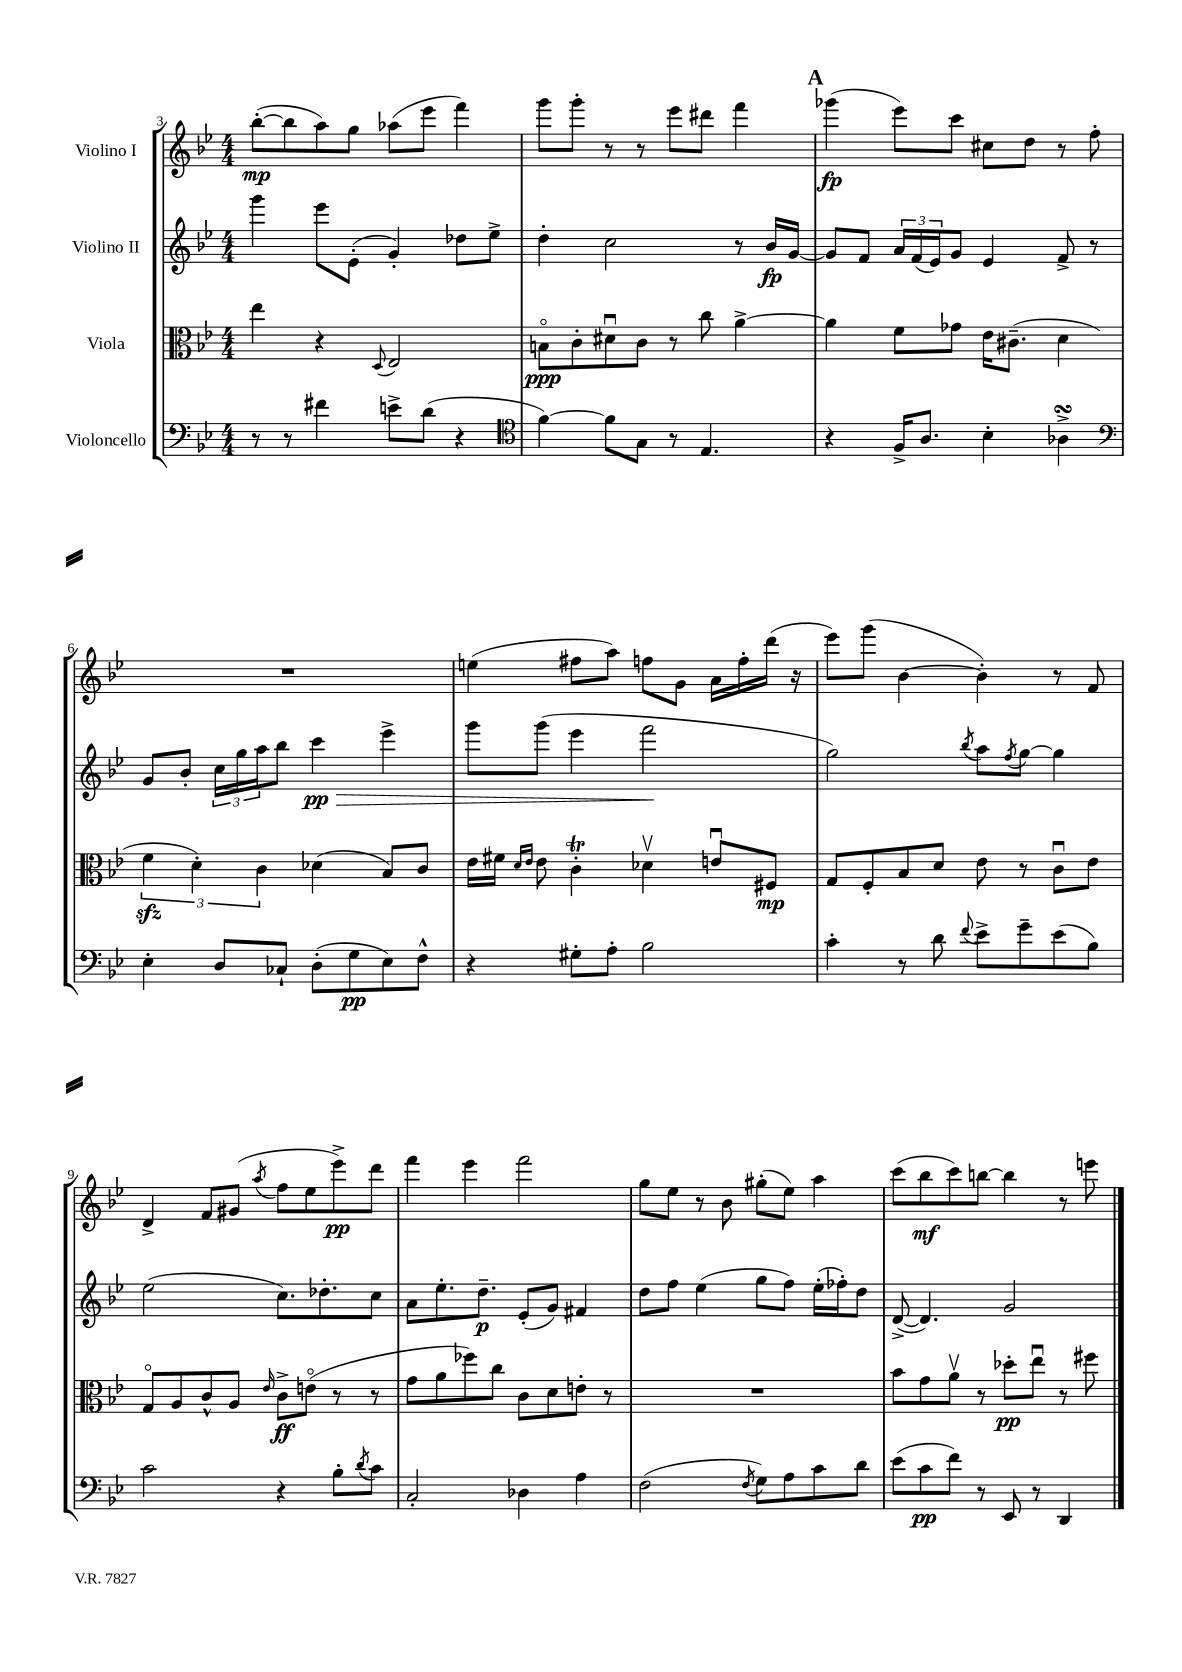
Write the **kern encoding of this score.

**kern	**dynam	**kern	**dynam	**kern	**dynam	**kern	**dynam
*part4	*part4	*part3	*part3	*part2	*part2	*part1	*part1
*staff4	*staff4	*staff3	*staff3	*staff2	*staff2	*staff1	*staff1
*I"Violoncello	*	*I"Viola	*	*I"Violino II	*	*I"Violino I	*
*clefF4	*	*clefC3	*	*clefG2	*	*clefG2	*
*k[b-e-]	*	*k[b-e-]	*	*k[b-e-]	*	*k[b-e-]	*
*M4/4	*	*M4/4	*	*M4/4	*	*M4/4	*
=3	=3	=3	=3	=3	=3	=3	=3
8r	.	4ee-\	.	4ggg\	.	([8bb-'\L	mp
8r	.	.	.	.	.	8bb-\]	.
4f#X\	.	4r	.	8eee-\L	.	8aa\)	.
.	.	.	.	(8e-'\J	.	8gg\J	.
.	.	8qqD/	.	.	.	.	.
8en^\L	.	2E-/	.	4g'/)	.	(8aa-X\L	.
(8d\J	.	.	.	.	.	8eee-\J	.
4r	.	.	.	8dd-X\L	.	4fff\)	.
.	.	.	.	8ee-^\J	.	.	.
=4	=4	=4	=4	=4	=4	=4	=4
*clefC4	*	*	*	*	*	*	*
[4f\)	.	8Bn\L	ppp	4dd'\	.	8ggg\L	.
.	.	8c'\	.	.	.	8ggg'\J	.
8f\L]	.	8d#Xu\	.	2cc\	.	8r	.
8G\J	.	8c\J	.	.	.	8r	.
8r	.	8r	.	.	.	8eee-\L	.
4.E-/	.	8cc\	.	.	.	8ddd#X\J	.
.	.	[4a^\	.	8r	.	4fff\	.
.	.	.	.	16b-/LL	fp	.	.
.	.	.	.	[16g/JJ	.	.	.
!!LO:REH:place=s1:t=A
=5	=5	=5	=5	=5	=5	=5	=5
4r	.	4a\]	.	8g/L]	.	(4ggg-X\	fp
.	.	.	.	8f/J	.	.	.
16F^/KL	.	8f\L	.	24a/LL	.	8eee-\L)	.
.	.	.	.	(24f/	.	.	.
8.A/J	.	.	.	.	.	.	.
.	.	.	.	24e-/J)	.	.	.
.	.	8g-X\J	.	8g/J	.	8ccc\J	.
4B-'\	.	16e-\KL	.	4e-/	.	8cc#X\L	.
.	.	(8.c#X~\J	.	.	.	.	.
.	.	.	.	.	.	8dd\J	.
4A-XsSSs^\	.	4d\	.	8f^/	.	8r	.
.	.	.	.	8r	.	8ff'\	.
!!LO:LB:g=z
=6	=6	=6	=6	=6	=6	=6	=6
*clefF4	*	*	*	*	*	*	*
4E-'\	.	6fzz\	.	8g/L	.	1r	.
.	.	.	.	8b-'/J	.	.	.
.	.	6d'\)	.	.	.	.	.
8D/L	.	.	.	24cc\LL	.	.	.
.	.	.	.	24gg\	.	.	.
.	.	6c\	.	24aa\J	.	.	.
8C-X`/J	.	.	.	8bb-\J	.	.	.
!	!	!	!	!	!LO:HP:b	!	!
(8D'\L	.	(4d-X\	.	4ccc\	> pp	.	.
8G\	pp	.	.	.	.	.	.
8E-\)	.	8B-/L)	.	4eee-^\	.	.	.
8F^^\J	.	8c/J	.	.	.	.	.
=7	=7	=7	=7	=7	=7	=7	=7
4r	.	16e-\LL	.	8ggg\L	.	(4een\	.
.	.	16f#X\JJ	.	.	.	.	.
.	.	16qqd/LL	.	.	.	.	.
.	.	16qqe-/JJ	.	.	.	.	.
.	.	8e-\	.	(8ggg\J	.	.	.
8G#X'\L	.	4cT'\	.	4eee-\	.	8ff#X\L	.
8A'\J	.	.	.	.	.	8aa\J)	.
2B-\	.	4d-Xv\	.	2fff\	.	8ffn\L	.
.	.	.	.	.	.	8g\J	.
.	.	8enu/L	.	.	.	16a\LL	.
.	.	.	.	.	.	16ff'\	.
.	.	8F#X/J	mp	.	.	(16ddd\JJ	.
.	.	.	.	.	.	16r	.
.	.	.	.	.	]	.	.
=8	=8	=8	=8	=8	=8	=8	=8
4c'\	.	8G/L	.	2gg\)	.	8eee-\L)	.
.	.	8F'/	.	.	.	(8ggg\J	.
8r	.	8B-/	.	.	.	[4b-\	.
8d\	.	8d/J	.	.	.	.	.
8qqf/	.	.	.	8qbb-/	.	.	.
8e-^\L	.	8e-\	.	8aa\L	.	4b-'\])	.
.	.	.	.	8qff/	.	.	.
8g~\	.	8r	.	[8gg\J	.	.	.
(8e-\	.	8cu\L	.	4gg\]	.	8r	.
8B-\J)	.	8e-\J	.	.	.	8f/	.
!!LO:LB:g=z
=9	=9	=9	=9	=9	=9	=9	=9
2c\	.	8G/L	.	(2ee-\	.	4d^/	.
.	.	8A/	.	.	.	.	.
.	.	8c^^/	.	.	.	8f/L	.
.	.	8A/J	.	.	.	(8g#X/J	.
.	.	16qqe-/	.	.	.	8qaa/	.
4r	.	8c^\L	ff	8.cc\L)	.	8ff\L	.
.	.	(8en\J	.	.	.	8ee-\	.
.	.	.	.	8.dd-X'\	.	.	.
8B-'\L	.	8r	.	.	.	8eee-^\)	pp
8qd/	.	.	.	.	.	.	.
8c\J	.	8r	.	8cc\J	.	8ddd\J	.
=10	=10	=10	=10	=10	=10	=10	=10
2C'/	.	8g\L	.	8a\L	.	4fff\	.
.	.	8a\	.	8.ee-'\	.	.	.
.	.	8ff-X\)	.	.	.	4eee-\	.
.	.	.	.	8.dd~\J	p	.	.
.	.	8cc\J	.	.	.	.	.
4D-X\	.	8c\L	.	(8e-'/L	.	2fff\	.
.	.	8d\	.	8g/J)	.	.	.
4A\	.	8en'\J	.	4f#X/	.	.	.
.	.	8r	.	.	.	.	.
=11	=11	=11	=11	=11	=11	=11	=11
(2F\	.	1r	.	8dd\L	.	8gg\L	.
.	.	.	.	8ff\J	.	8ee-\J	.
.	.	.	.	(4ee-\	.	8r	.
.	.	.	.	.	.	8b-\	.
8qF/	.	.	.	.	.	.	.
8G\L)	.	.	.	8gg\L	.	(8gg#X'\L	.
8A\	.	.	.	8ff\J)	.	8ee-\J)	.
8c\	.	.	.	(16ee-'\LL	.	4aa\	.
.	.	.	.	16ff-X'\J)	.	.	.
8d\J	.	.	.	8dd\J	.	.	.
=12	=12	=12	=12	=12	=12	=12	=12
(8e-\L	.	8b-\L	.	([8d^/	.	(8ccc\L	.
8c\	pp	8g\	.	4.d/])	.	8bb-\	mf
8f\J)	.	8av\J	.	.	.	8ccc\)	.
8r	.	8r	.	.	.	[8bbn\J	.
8EE-/	.	8dd-X'\L	pp	2g/	.	4bb\]	.
8r	.	8ee-u\J	.	.	.	.	.
4DD/	.	8r	.	.	.	8r	.
.	.	8ff#X\	.	.	.	8eeen\	.
==	==	==	==	==	==	==	==
*-	*-	*-	*-	*-	*-	*-	*-
